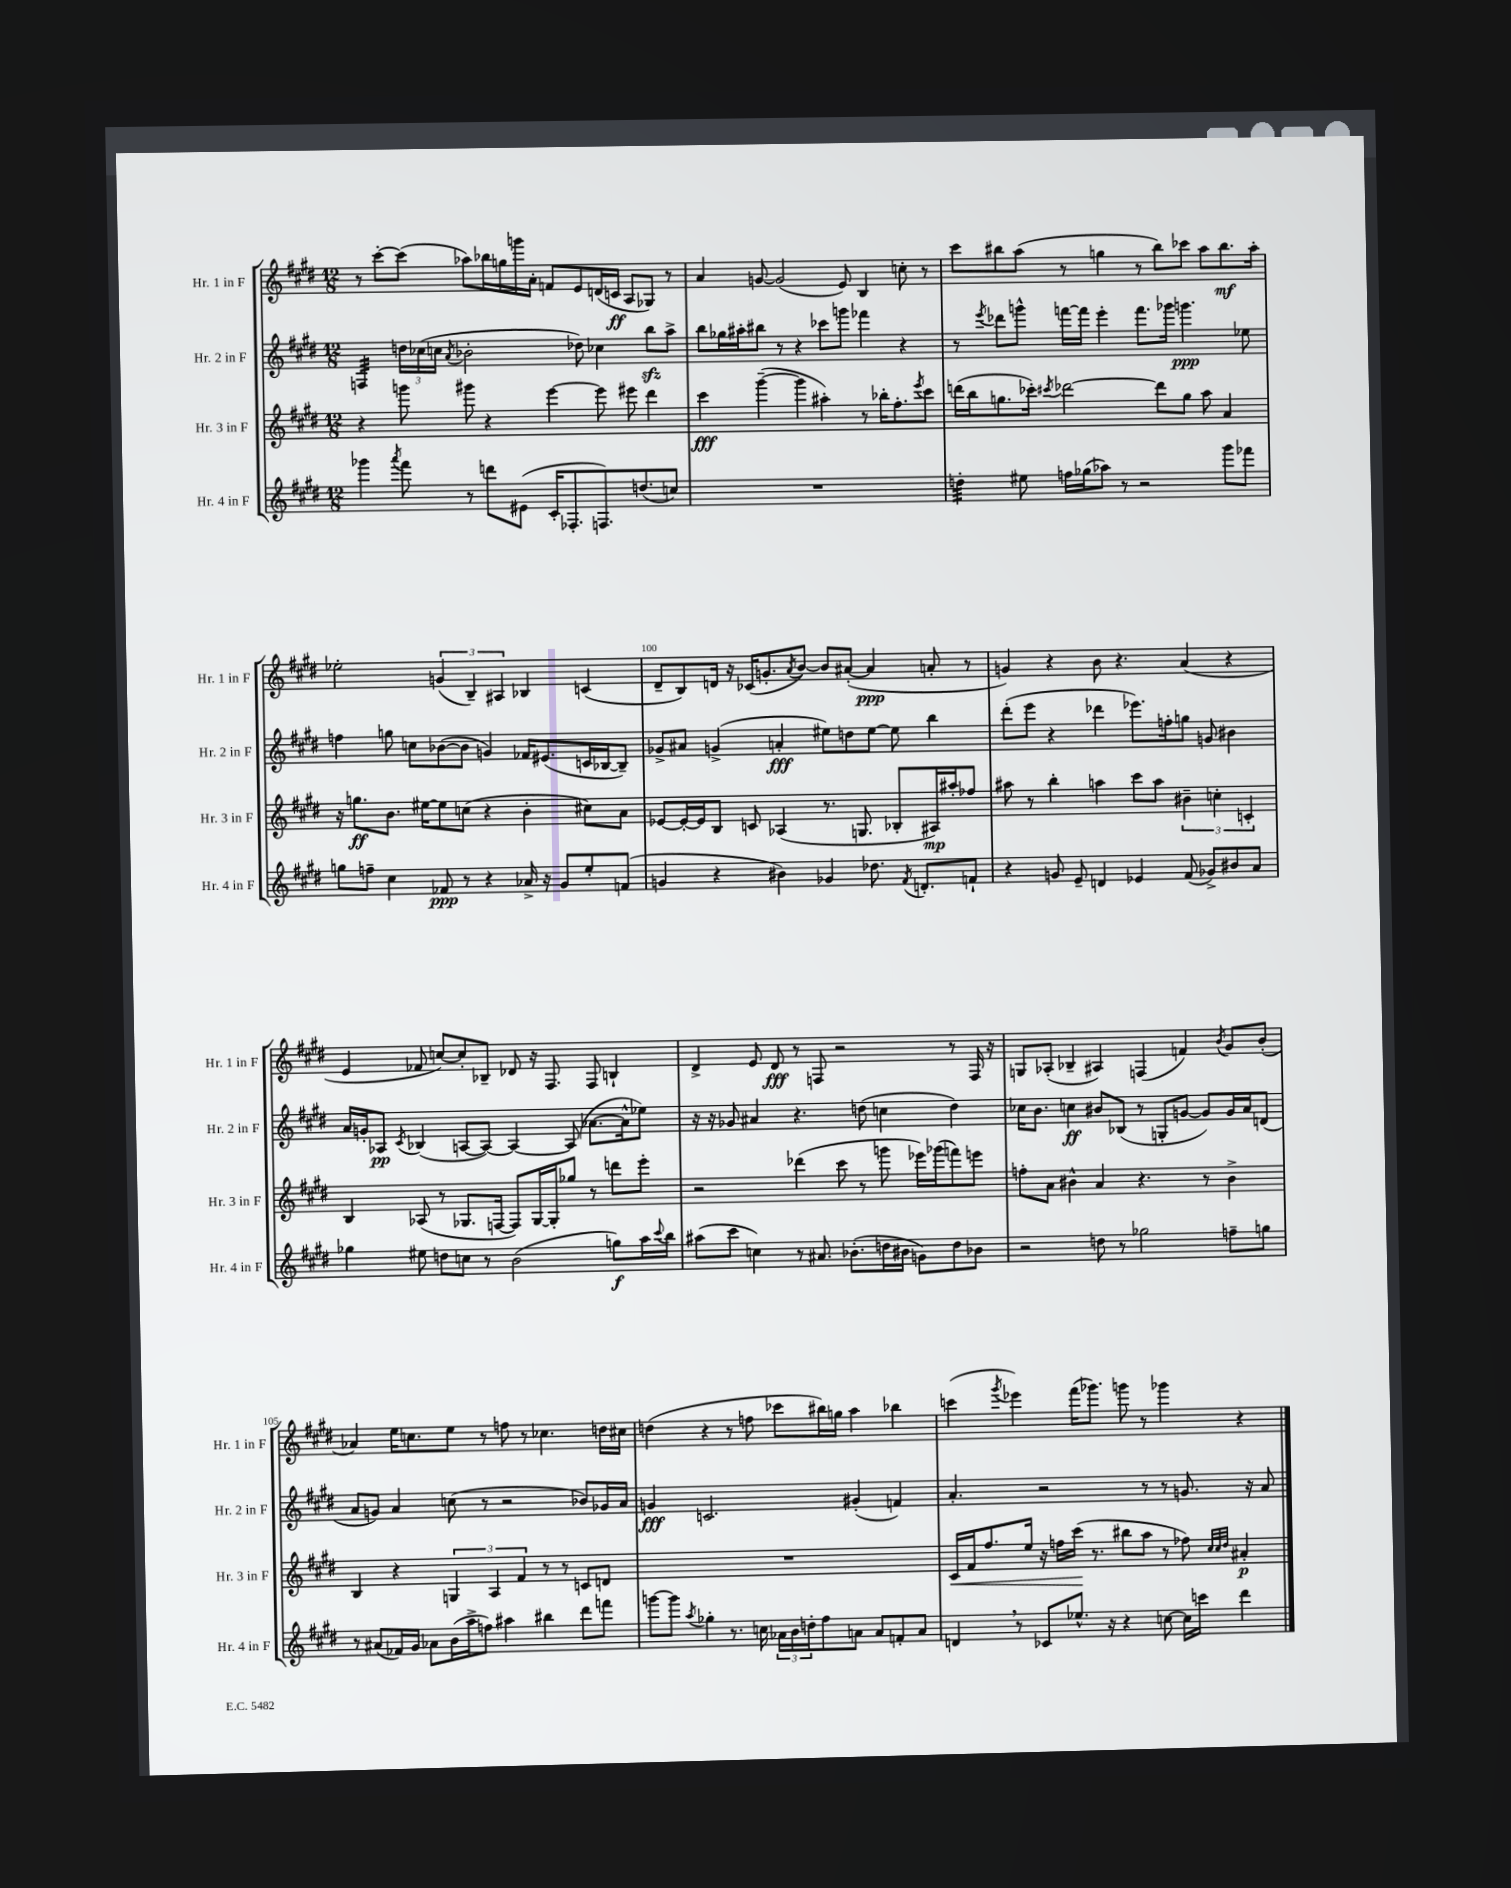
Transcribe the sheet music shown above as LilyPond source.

<<
\new StaffGroup <<
\new Staff = "s0" \with { instrumentName = "Hr. 1 in F" shortInstrumentName = "Hr. 1 in F" } {
    \clef treble \key e \major \numericTimeSignature \time 12/8
    r8 cis'''8~-. cis'''8( aes''8) bes''16 g''16 g'''16 a'16-. f'8 e'8 d'16( c'16\ff a8 ges8) r8 |
    a'4 g'8~ g'2( e'8) b4 c''8-. r8 |
    cis'''8 bis''8 a''8( r8 g''4 r8 bis''8) ces'''8 a''8 bis''8.\mf a''16-. |
    ees''2-. \tuplet 3/2 { g'4( b4--) ais4 } bes4 c'4( |
    dis'8-- b8) d'16 r16 ces'16( g'8.-. \acciaccatura { a'8 } b'8~) b'8 ais'8~-.( ais'4\ppp a'8-. r8 |
    g'4) r4 b'8 r4. a'4( r4 |
    e'4 fes'8 c''8~) c''8-. bes8-- des'8 r16 fis8. fis8 b4-! |
    dis'4-> e'8 dis'8\fff r8 f8 r2 r8 f16 r16 |
    g8 aes8-.( bes4-- ais4) f4( f'4) \acciaccatura { b'8 } gis'8 b'8-.( |
    aes'4) e''16 c''8. e''8 r8 f''8 r8 ces''4. d''16 cis''16 |
    d''4( r4 r8 f''8 ces'''8 bis''16) g''16 a''4 bes''4 |
    c'''4( \acciaccatura { gis'''8 } ees'''4) fis'''16( ges'''8.) g'''8 r8 ges'''4 r4 \bar "|." |
}
\new Staff = "s1" \with { instrumentName = "Hr. 2 in F" shortInstrumentName = "Hr. 2 in F" } {
    \clef treble \key e \major \numericTimeSignature \time 12/8
    f4:32 \tuplet 3/2 { d''16 ces''16( c''16 } \acciaccatura { a'8 } bes'2-. des''8) ces''4 b''8\sfz a''8-> |
    b''8 ges''16 ais''16-. bis''8 r8 r4 ces'''8 g'''8 fes'''4 r4 |
    r8 \acciaccatura { e'''8 } des'''8 g'''8-^ f'''16~ f'''16 e'''4-. f'''8. ges'''16 g'''4.\ppp ees''8 |
    f''4 g''8 c''8 bes'8~( bes'8 g'4) fes'16 eis'8.( c'16 bes16~ bes8--) |
    ges'8-> ais'8 g'4->( a'4-.\fff eis''8) d''8 eis''8~ eis''8 b''4 |
    dis'''8-.( e'''8 r4 des'''4 ees'''8.) f''16-. g''8 g'8 bis'4 |
    a'16 g'16-. aes8\pp \acciaccatura { cis'8 } bes4( a8~ a8~) a4~ a8( aes'8.~ aes'16-^ ees''8) |
    r16 r16 ges'8 ais'4 r4. d''8( c''4 d''4) |
    ces''16 b'8. c''4\ff bis'8 bes8( r8 g8-. g'8~ g'8) g'16 a'16 d'8( |
    a'8 g'8) a'4 c''8( r8 r2 bes'8) ges'16 a'16 |
    g'4\fff c'2. gis'4-.( f'4) |
    a'4.-. r2 r8 r8 g'8. r16 a'8 \bar "|." |
}
\new Staff = "s2" \with { instrumentName = "Hr. 3 in F" shortInstrumentName = "Hr. 3 in F" } {
    \clef treble \key e \major \numericTimeSignature \time 12/8
    r4 g'''8 gis'''8 r4 e'''4~ e'''8 eis'''8 dis'''4 |
    cis'''4\fff gis'''4~--( gis'''4 ais''4-.) r8 bes''16-. fis''8.-. \acciaccatura { e'''8 } cis'''8 |
    d'''16( b''16 g''8. ces'''16-.) \acciaccatura { cis'''8 } des'''2~ des'''8 g''8 a''8 a'4 |
    r16 g''8.\ff b'8. eis''16~ eis''8 c''8( r4 b'4-. cis''8) a'8 |
    ees'8~ ees'16~-. ees'16 b8 c'8 aes4( r8. g8. bes8-. ais16\mp) ais''16-. fes''8 |
    ais''8 r8 b''4-. a''4 cis'''8 a''8 \tuplet 3/2 { bis'4-- c''4-. c'4-. } |
    b4 aes8( r8 ges8. f16~ f8) ges16~ ges16-. ges''8 r8 d'''8 e'''8-. |
    r2 des'''4( cis'''8 r8 g'''8 ees'''16) ges'''16( f'''8) e'''8 |
    f''8-. a'8 bis'4-^ a'4 r4. r8 bis'4-> |
    b4 r4 \tuplet 3/2 { g4 a4 fis'4 } r8 r8 c'8 d'8 |
    R1. |
    cis'16\< fis'16 fis''8. e''16 r16 f''16 cis'''16\!( r8. bis''8 a''8 r8 fes''8) \grace { cis''32 cis''32 dis''32 } ais'4-.\p \bar "|." |
}
\new Staff = "s3" \with { instrumentName = "Hr. 4 in F" shortInstrumentName = "Hr. 4 in F" } {
    \clef treble \key e \major \numericTimeSignature \time 12/8
    ges'''4 \acciaccatura { a'''8 } fis'''8 r8 d'''8 eis'8( cis'16-. fes8.-. f8.) d''8.( c''8) |
    R1. |
    d''4:32-. eis''8 f''16 ges''16( aes''8) r8 r2 gis'''8 fes'''8 |
    g''8 f''8-- cis''4 fes'8\ppp r8 r4 aes'16-> r16 gis'8 e''8-. f'8( |
    g'4 r4 bis'4) ges'4 des''8. \acciaccatura { fis'8 } d'8.-. f'8-! |
    r4 g'8 e'8-- d'4 ees'4 fis'8( ges'8->) bis'8 a'8 |
    ges''4 eis''8 d''8 c''8 r8 b'2( g''8\f) a''16 \appoggiatura { cis'''8 } b''16 |
    ais''8( cis'''8 c''4) r8 ais'8. bes'8.-.( d''16 bis'16 g'8) d''8 bes'8 |
    r2 d''8 r8 ges''2 f''8-- g''8 |
    r8 ais'8( fes'16) gis'16 aes'8 b'16( a''16-> f''8) ais''4 bis''4 dis'''8 f'''8 |
    g'''8~ g'''8 \acciaccatura { a''8 } ges''4-. r8. c''16 \tuplet 3/2 { aes'16 b'16 d''16-. } fis''8 a'8 a'8 f'8-. a'8 |
    d'4 \breathe r8 ces'8 ees''8.-^ r16 r4 c''8~ c''16 c'''16 dis'''4 \bar "|." |
}
>>
>>
\layout { \context { \Score currentBarNumber = #96 \override BarNumber.break-visibility = ##(#f #t #t) barNumberVisibility = #(every-nth-bar-number-visible 5) } }
